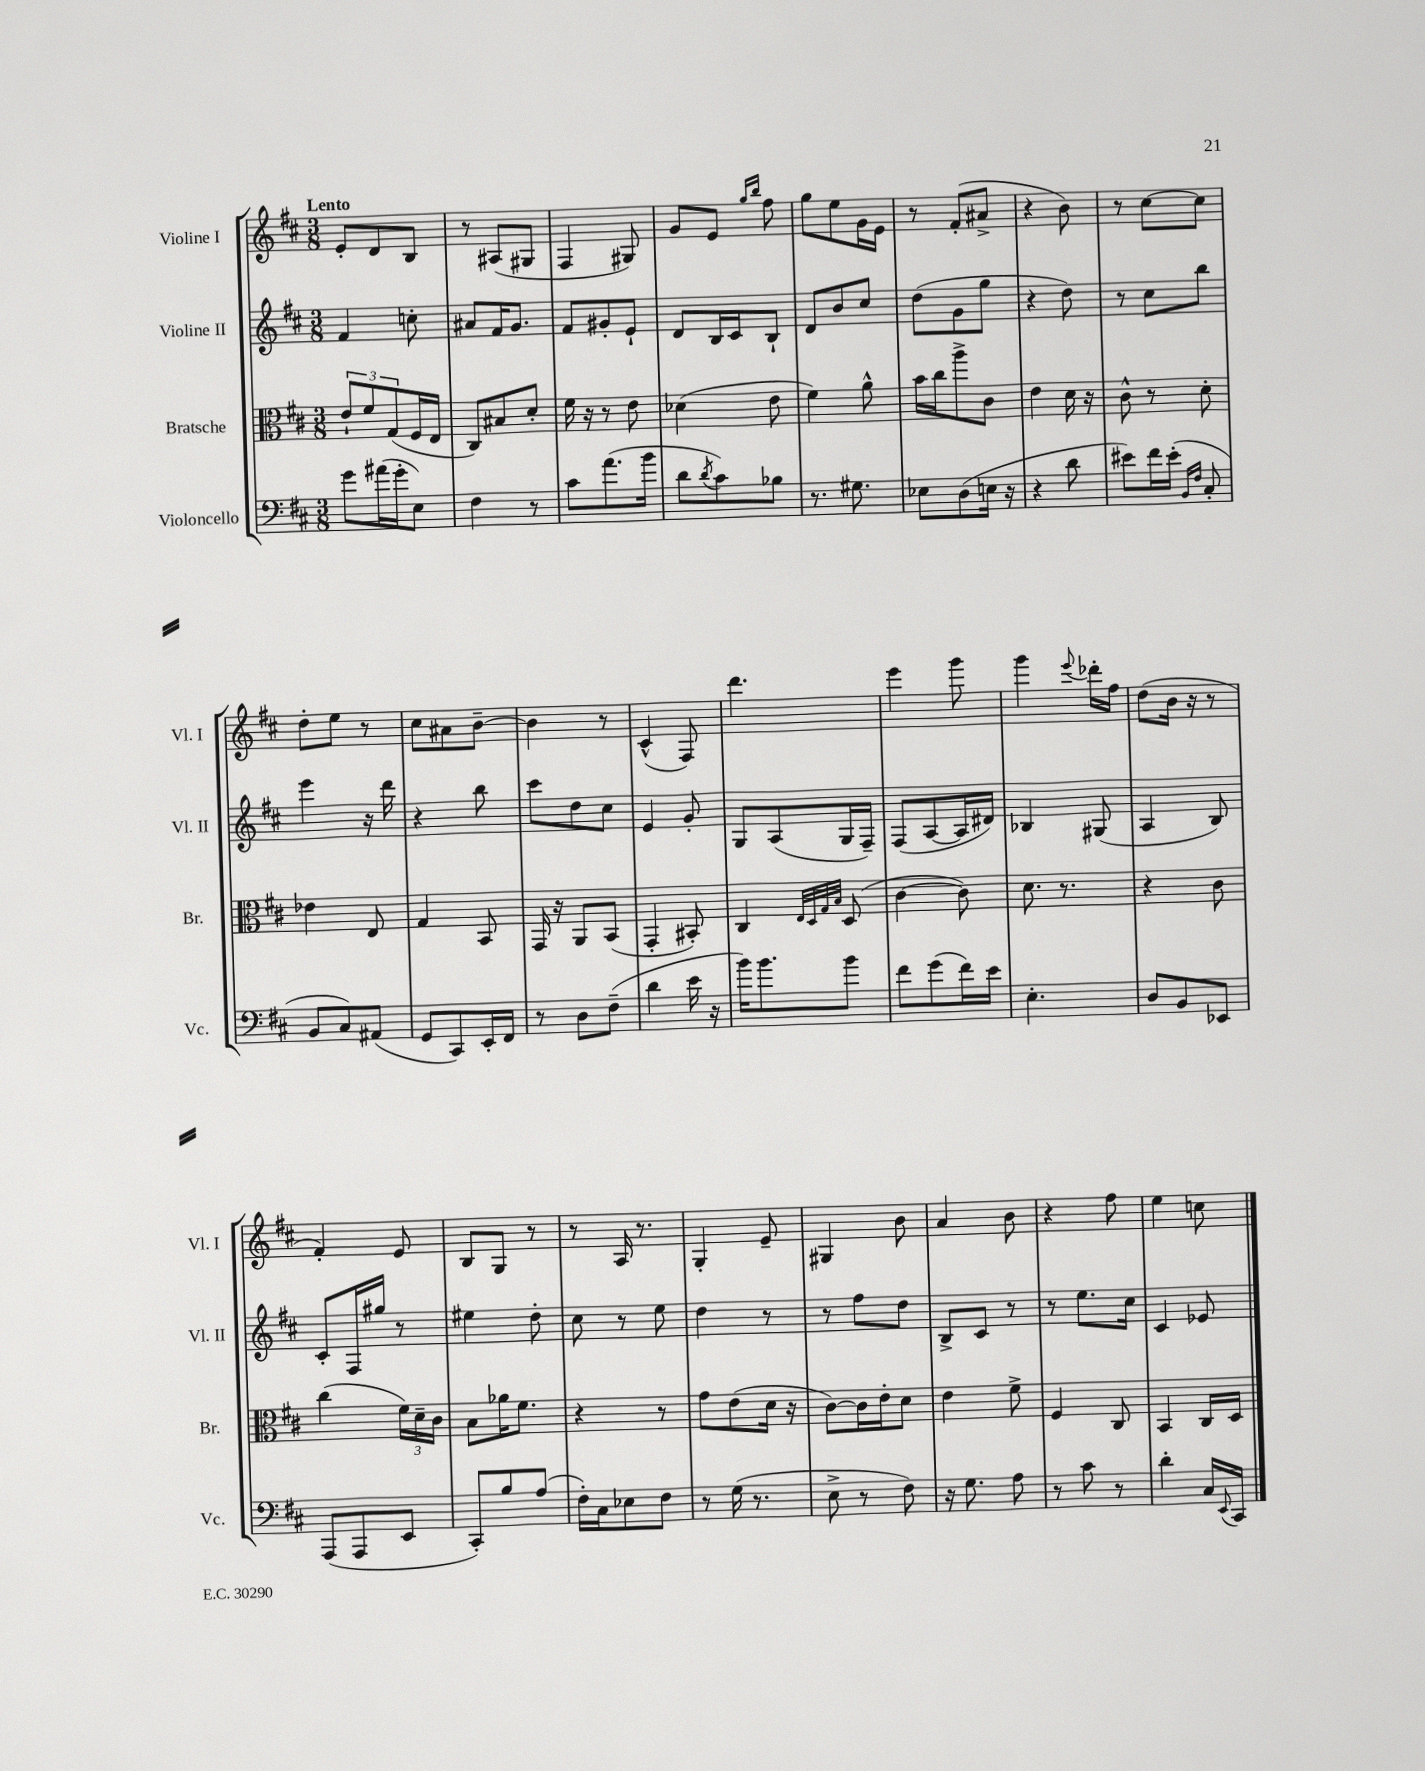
<<
\new StaffGroup <<
\new Staff = "s0" \with { instrumentName = "Violine I" shortInstrumentName = "Vl. I" } {
    \clef treble \key d \major \numericTimeSignature \time 3/8 \tempo "Lento"
    e'8-. d'8 b8 |
    r8 ais8( gis8 |
    fis4 gis8) |
    g'8 e'8 \grace { g''16 b''16 } fis''8 |
    g''8 e''8 g'16 e'16 |
    r8 fis'8-.( ais'8-> |
    r4 b'8) |
    r8 cis''8~ cis''8 |
    d''8-. e''8 r8 |
    cis''8 ais'8 b'8~-- |
    b'4 r8 |
    cis'4-^( fis8) |
    d'''4. |
    e'''4 g'''8 |
    g'''4 \appoggiatura { e'''8 } des'''16-. fis''16 |
    d''8( b'16 r16 r8 |
    fis'4-.) e'8 |
    b8 g8 r8 |
    r8 a16 r8. |
    g4-. e'8-- |
    gis4 b'8 |
    a'4 b'8 |
    r4 fis''8 |
    e''4 c''8 \bar "|." |
}
\new Staff = "s1" \with { instrumentName = "Violine II" shortInstrumentName = "Vl. II" } {
    \clef treble \key d \major \numericTimeSignature \time 3/8
    fis'4 c''8-. |
    ais'8 fis'16 g'8. |
    fis'8 gis'8-. e'8-! |
    d'8 b16 cis'16 b8-! |
    d'8 b'8 cis''8 |
    d''8( g'8 g''8 |
    r4 d''8) |
    r8 cis''8 b''8 |
    e'''4 r16 d'''16 |
    r4 b''8 |
    cis'''8 d''8 cis''8 |
    e'4 g'8-. |
    g8 a8( g16 fis16--) |
    fis8( a8~ a16 dis'16) |
    bes4 gis8( |
    a4 b8) |
    cis'8-. fis16 gis''16 r8 |
    eis''4 d''8-. |
    cis''8 r8 e''8 |
    d''4 r8 |
    r8 fis''8 d''8 |
    b8-> cis'8 r8 |
    r8 e''8. cis''16 |
    cis'4 ees'8 \bar "|." |
}
\new Staff = "s2" \with { instrumentName = "Bratsche" shortInstrumentName = "Br." } {
    \clef alto \key d \major \numericTimeSignature \time 3/8
    \tuplet 3/2 { e'8-! fis'8 g8( } fis16 e16 |
    cis8) bis8 d'8-. |
    fis'16 r16 r8 e'8 |
    des'4( e'8 |
    fis'4) a'8-^ |
    b'16 cis''16 a''8-> cis'8 |
    e'4 d'16 r16 |
    cis'8-^ r8 d'8-. |
    ees'4 e8 |
    g4 b,8 |
    g,16 r16 a,8 b,8( |
    g,4-. bis,8-.) |
    cis4 \grace { e32 d32 g32 b32 } d8( |
    cis'4~ cis'8) |
    d'8. r8. |
    r4 cis'8 |
    cis''4( \tuplet 3/2 { fis'16) d'16-- cis'16 } |
    b8 aes'16 fis'8. |
    r4 r8 |
    g'8 e'8( d'16 r16 |
    cis'8~) cis'16 e'16-. d'8 |
    e'4 fis'8-> |
    fis4 cis8 |
    b,4 cis16 d16 \bar "|." |
}
\new Staff = "s3" \with { instrumentName = "Violoncello" shortInstrumentName = "Vc." } {
    \clef bass \key d \major \numericTimeSignature \time 3/8
    g'8 ais'16( g'16-. e8) |
    fis4 r8 |
    cis'8 a'8.( b'16 |
    d'8 \acciaccatura { d'8 } cis'8) bes8 |
    r8. gis8. |
    ees8 d8( e16 r16 |
    r4 d'8 |
    eis'8) fis'16 eis'16-.( \grace { b,16 fis16 } cis8-. |
    b,8 cis8) ais,8( |
    g,8 cis,8) e,16-. fis,16 |
    r8 d8 fis8--( |
    d'4 e'16 r16 |
    b'16) b'8. b'8 |
    fis'8 g'8( fis'16) e'16 |
    e4.-. |
    d8 b,8 ees,8 |
    a,,8( a,,8 e,8 |
    cis,8-.) b8 a8( |
    fis16-.) cis16 ees8 fis8 |
    r8 g16( r8. |
    e8-> r8 fis8) |
    r16 g8. a8 |
    r8 cis'8 r8 |
    d'4-. cis16 \appoggiatura { e,8 } cis,16 \bar "|." |
}
>>
>>
\layout { \context { \Score \remove "Bar_number_engraver" } }
